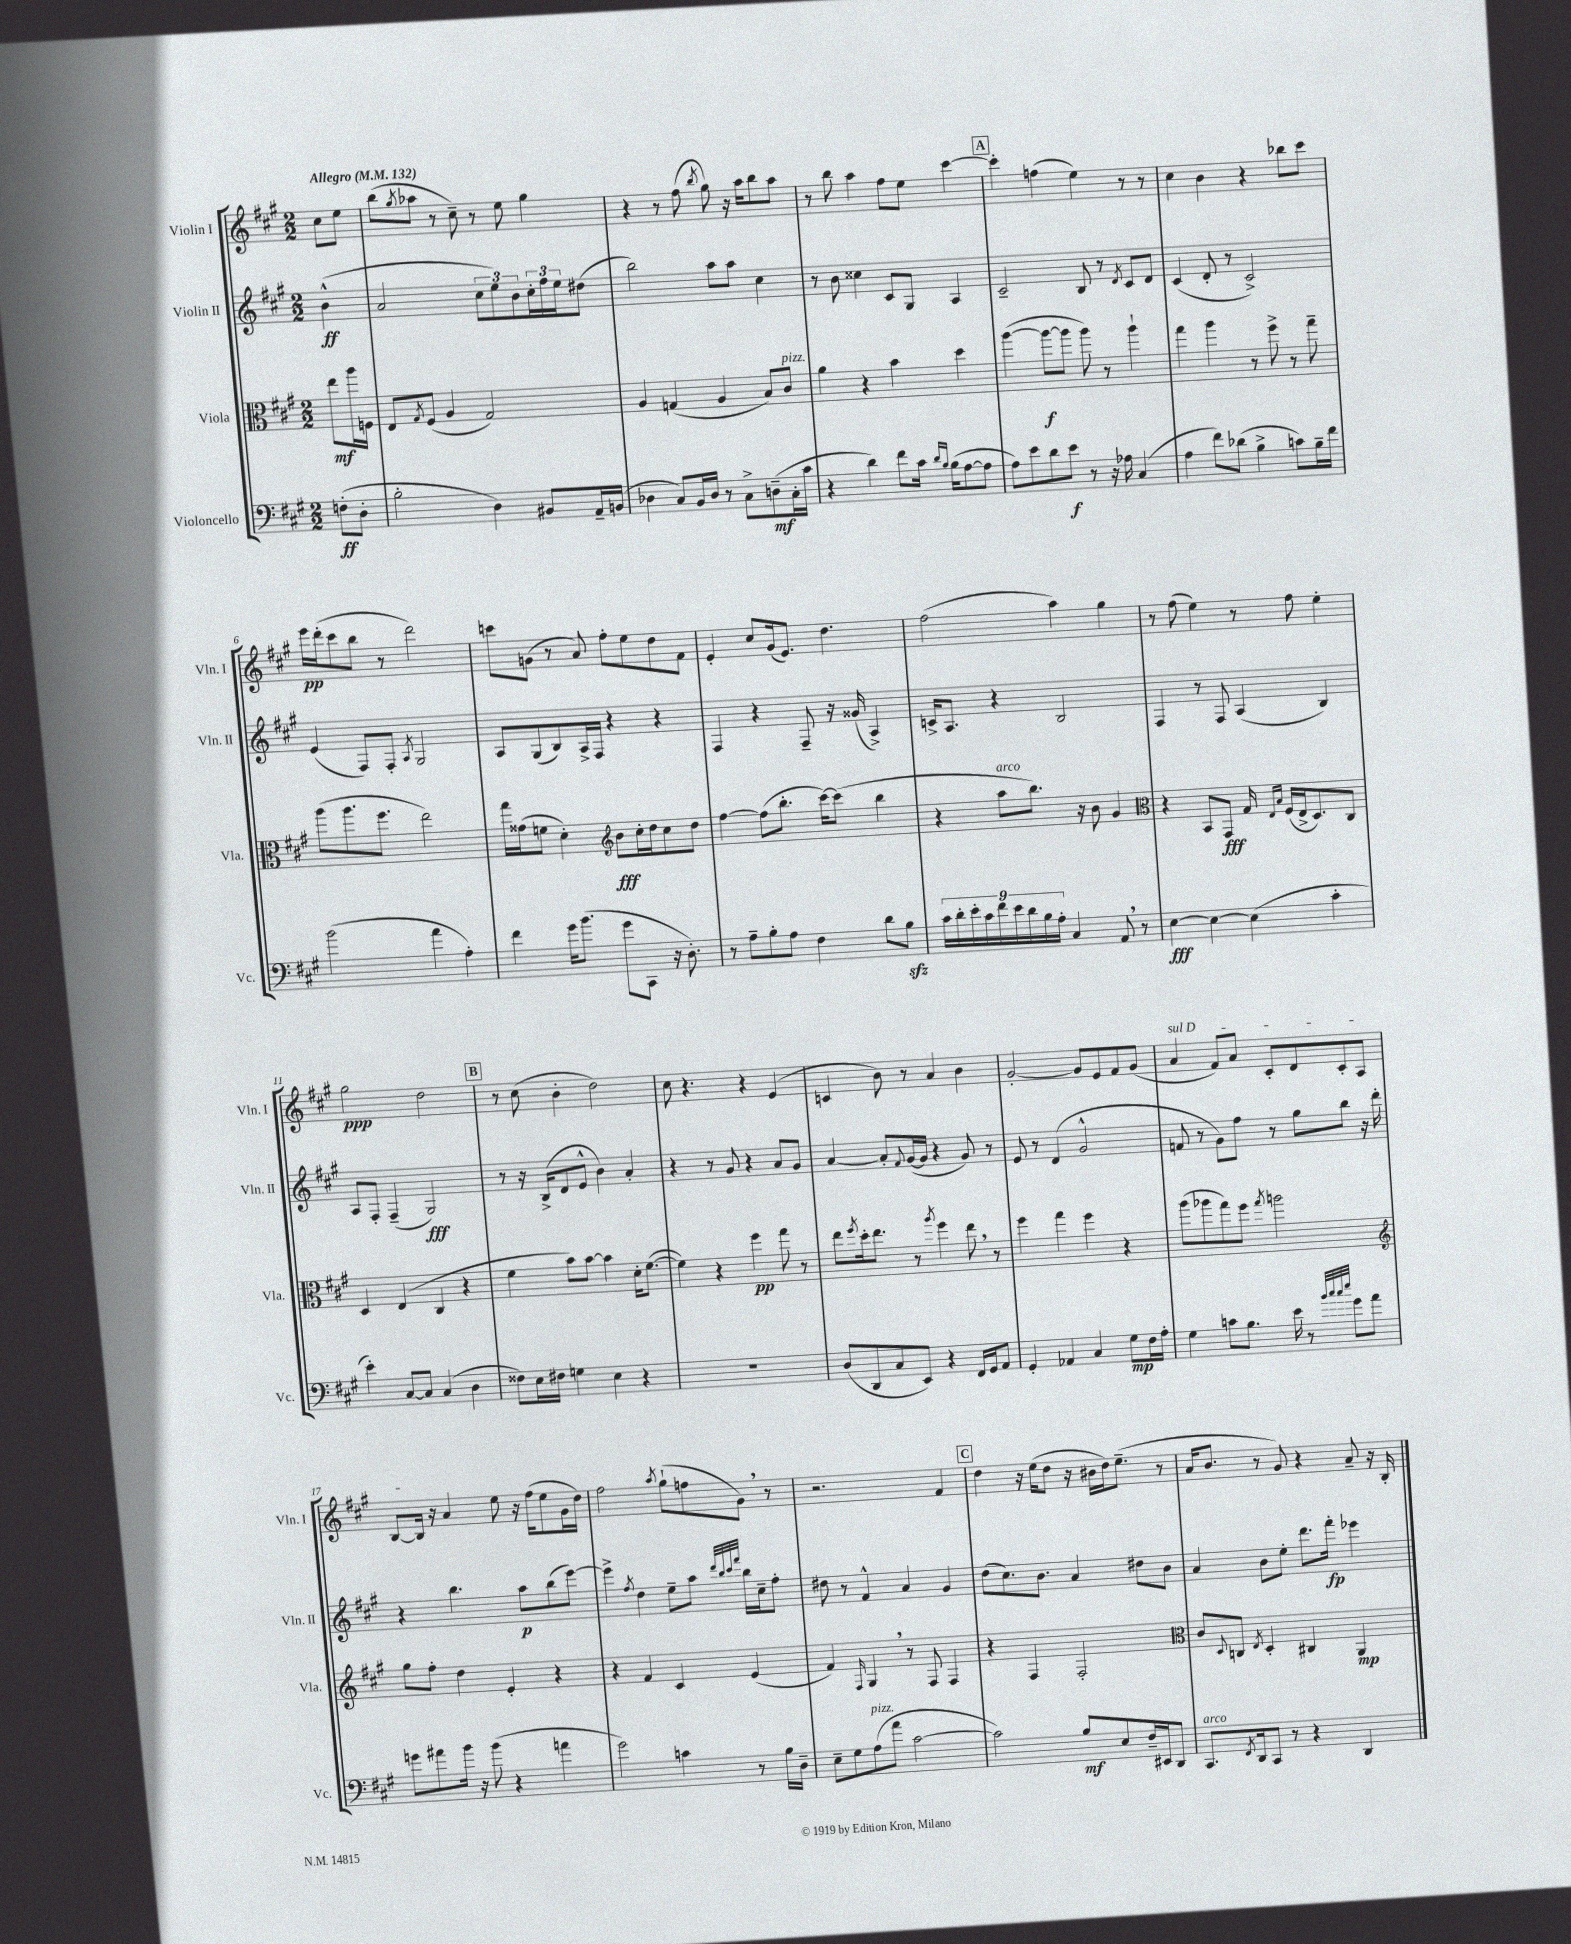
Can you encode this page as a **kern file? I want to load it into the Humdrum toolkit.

**kern	**kern	**kern	**kern
*staff4	*staff3	*staff2	*staff1
*clefF4	*clefC3	*clefG2	*clefG2
*k[f#c#g#]	*k[f#c#g#]	*k[f#c#g#]	*k[f#c#g#]
*M2/2	*M2/2	*M2/2	*M2/2
*MM132	*MM132	*MM132	*MM132
(8F'	8ee	(4b^^	8cc#
8D'	16aa	.	8ee
.	16F	.	.
=	=	=	=
2B'	8E	2a	(8bb
.	8qG#	.	8qgg#
.	(8F#	.	8aa-
.	4A	.	8r
.	.	.	8cc#~)
4D)	2G#)	12cc#	8r
.	.	12ee)	.
.	.	.	8ee
.	.	12b	.
8BB#	.	24cc#'	4gg#
.	.	24ff#	.
.	.	24ee	.
16AA~	.	(8dd#	.
(16BB	.	.	.
=	=	=	=
4D-	4A	2bb)	4r
8C#)	(4G	.	8r
16BB	.	.	(8ff#
16D-	.	.	.
.	.	.	8qbb
8r	4A	8aa	8gg#)
8C#^	.	8aa	16r
.	.	.	16aa
(8D~	8B)	4cc#	8bb
16C#'	8c#	.	8aa
16c#	.	.	.
=	=	=	=
4r	4a	8r	8r
.	.	8b	8bb
4d)	4r	4cc##	4aa
8f#	4b	8c#	8ff#
16c#	.	8G#	8ee
16qqd	.	.	.
16qqB	.	.	.
(16B	.	.	.
[8A	4dd	4A	[4ccc#
8A]	.	.	.
=	=	=	=
8A)	([4aa	2c#~	4ccc#']
8e	.	.	.
8d	8aa_	.	(4ff
8e	8aa]	.	.
8r	8aa)	8B	4ee)
16r	8r	8r	.
16A-	.	.	.
.	.	8qd	.
(4C#	4aa`	8c#	8r
.	.	8d	8r
=	=	=	=
4A	4gg#	(4c#	4cc#
8f#)	4aa	8d'	4b
(8d-	.	8r	.
4B^	8r	2c#^)	4r
.	8ff#^	.	.
8c)	8r	.	8bb-
16B~	8gg#~	.	8ccc#
16f#	.	.	.
=	=	=	=
(2b	(8aa	(4e	16eee
.	.	.	(16ddd'
.	8.aa	.	8ccc#
.	.	8F#)	8bb
.	8.ff#	.	.
.	.	8F#'	8r
.	.	8qA	.
4a	2ee)	2G#	2ddd)
4A')	.	.	.
=	=	=	=
4f#	16gg#	8A	8ccc
.	(16g##	.	.
.	8f	(8G#	(8g
16g#	4d')	8B)	8r
(8.b	.	.	.
.	.	16A^	8a)
.	.	16F#	.
*	*clefG2	*	*
8g#	8b	4r	8ff#'
8CC#	16cc#'	.	8ee
.	16dd	.	.
16r	8cc#	4r	8dd
8.D')	.	.	.
.	8dd	.	8f#
=	=	=	=
8r	[4ff#	4F#	4e'
8A~	.	.	.
8B'	(8ff#]	4r	8cc#
8A	8.bb'	.	(16g#
.	.	.	8.e)
4F#	.	8F#~	.
.	[16ccc#)	.	.
.	(8ccc#]	16r	4.dd
.	.	(16g##	.
8d	4bb	4A^)	.
8B	.	.	.
=	=	=	=
18c#	4r	16c^	(2ff#
18d'	.	.	.
.	.	8.A	.
18e'	.	.	.
18c#	.	.	.
18f#	.	.	.
.	8aa	4r	.
18e	.	.	.
18d	.	.	.
.	8.bb)	.	.
18B	.	.	.
18A'	.	.	.
4C#	.	2B	4aa)
.	16r	.	.
.	8b	.	.
8AA	4g#	.	4gg#
8r	.	.	.
=	=	=	=
*	*clefC3	*	*
[4E	4r	4F#	8r
.	.	.	(8ff#
4E_	8BB	8r	4ee)
.	8GG#	8F#	.
(4E]	16G#	(4A	8r
.	16qqE	.	.
.	16qqB	.	.
.	(16F#	.	.
.	16E^	.	8ff#
.	8.D)	.	.
4c#'	.	4B)	4ee'
.	8C#	.	.
=	=	=	=
4e')	4D	8A	2gg#
.	.	8F#'	.
[8C#	(4E	(4F#~	.
8C#]	.	.	.
(4C#	4C#	2G#)	2dd
4D	4r	.	.
=	=	=	=
8F##)	4f#	8r	8r
16E	.	16r	(8cc#
16F#	.	(16B^	.
4G	8b)	8d	4b'
.	[8b	8e^^	.
4E	4b]	4b)	2dd)
4r	16d'	4a'	.
.	([8.f#	.	.
=	=	=	=
1r	4f#])	4r	8cc#
.	.	.	4.r
.	4r	8r	.
.	.	8g#	.
.	4ff#	4r	4r
.	8gg#	8a	(4e
.	8r	8g#	.
=	=	=	=
(8D	8ee	[4a	4c
.	8qff#	.	.
8DD	16dd'	.	.
.	8.ee	.	.
8C#	.	8a']	8b)
.	.	8qqf#	.
8EE)	8r	([16g#	8r
.	.	16g#]	.
.	8qaa	.	.
4r	4ff#	4r	4a
16FF#	8ee	8g#)	4b
16GG#	.	.	.
8AA	8r	8r	.
=	=	=	=
4GG#'	4ff#	8e	[2g#'
.	.	8r	.
4AA-	4gg#	(4d	.
4C#	4ff#	2g#^^	8g#]
.	.	.	8e
8G#	4r	.	8f#
16F#	.	.	(8g#
16A'	.	.	.
=	=	=	=
4G#	(8aa	8f	4a
.	8aa-	8r	.
8c	8gg#)	8g#)	8f#)
8.B	8ff#	8ff#	8a
.	8qgg#	.	.
.	2aa	8r	8c#'
16e	.	.	.
8r	.	8gg#	8d
32qqb	.	.	.
32qqcc#	.	.	.
32qqcc#	.	.	.
32qqee	.	.	.
8g#	.	8bb	8c#'
8a	.	16r	8A
.	.	16ddd'	.
=	=	=	=
*	*clefG2	*	*
8g	8gg#	4r	[8B
8a#	8ff#'	.	16B]
.	.	.	16r
16b	4dd	4.bb	4a
16r	.	.	.
(8b	.	.	.
4r	4e'	.	8ee
.	.	8aa	16r
.	.	.	(16ff#
4a	4r	(8bb	8ee
.	.	[8eee)	16g#
.	.	.	16dd)
=	=	=	=
2g#)	4r	4eee^]	2ff#
.	.	8qff#	.
.	4f#	4dd	.
.	.	.	8qaa
4c	4c#	8ee~	(8gg#`
.	.	8aa	8ff
.	.	32qqddd	.
.	.	32qqbb	.
.	.	32qqccc#	.
.	.	32qqfff#	.
8r	(4e	16bb	8g#)
.	.	16cc#~	.
16B	.	8ff#'	8r
16D~	.	.	.
=	=	=	=
8E~	4f#)	8dd#	2.r
8G#	.	8r	.
.	16qqF#	.	.
(8A	4G#	4f#^^	.
8a	.	.	.
[2c#	8r	4a	.
.	8F#	.	.
.	4F#	4g#	4f#
=	=	=	=
2c#])	4r	(8dd	4dd
.	.	8.cc#)	.
.	4F#	.	16r
.	.	8.b	(16ee
.	.	.	8dd
8B	2F#'	4a	16r
.	.	.	16b#
8E	.	.	16dd)
.	.	.	(8.ee~
16F#~	.	8dd#	.
16EE#	.	.	.
8DD	.	8b	8r
=	=	=	=
*	*clefC3	*	*
8.CC#	8c#	4a	16a
.	.	.	8.b
.	8qqD	.	.
.	8C	.	.
8qFF#	.	.	.
16DD	.	.	.
.	8qE	.	.
8CC#	4D'	8b	8r
8r	.	8ee'	8g#)
4r	4C#	8.ddd	4r
.	.	16fff#'	.
4DD	4AA	4eee-	8a~
.	.	.	16r
.	.	.	16B'
==	==	==	==
*-	*-	*-	*-
